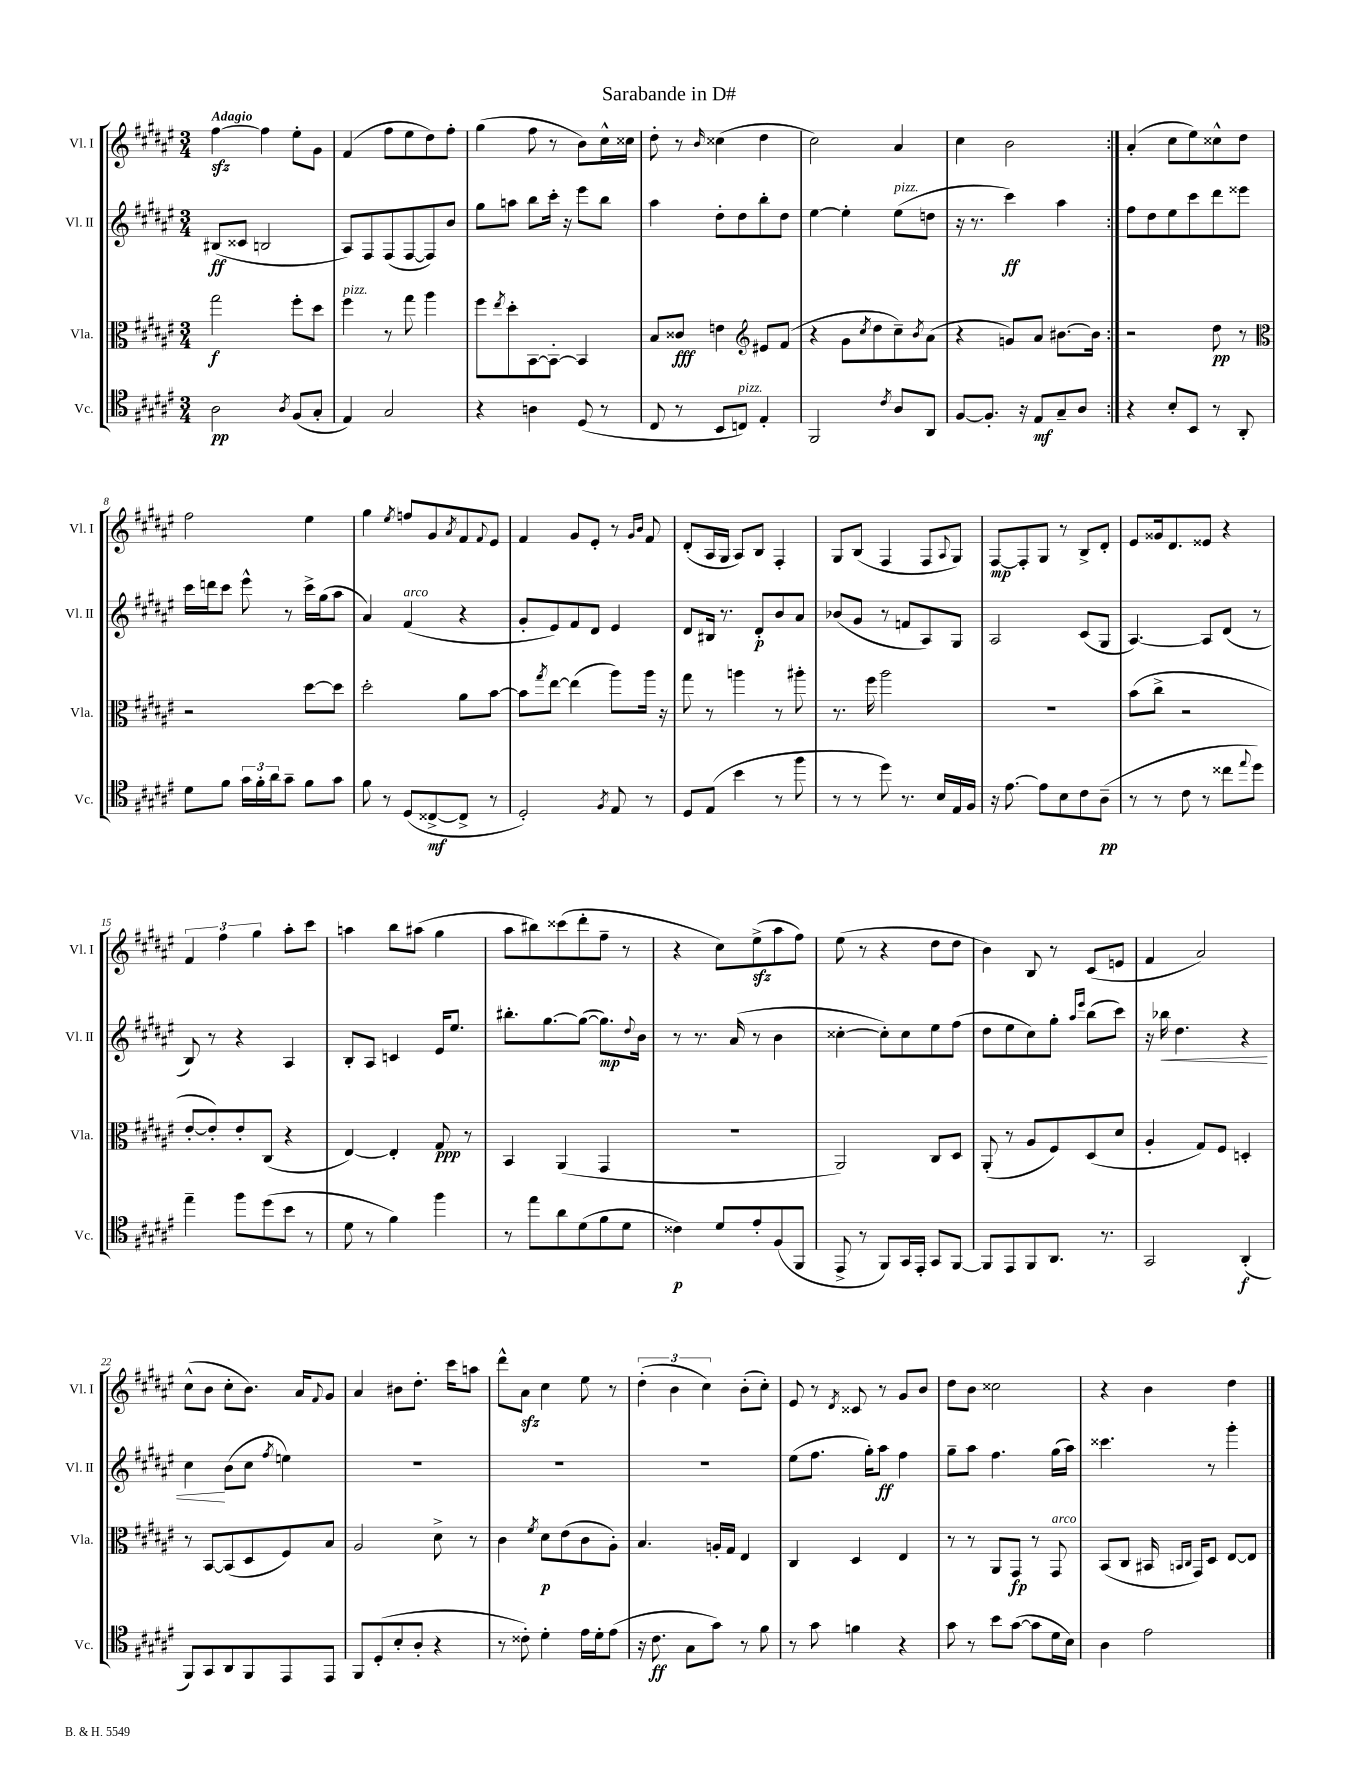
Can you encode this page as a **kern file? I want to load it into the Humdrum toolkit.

**kern	**kern	**kern	**kern
*staff4	*staff3	*staff2	*staff1
*clefC4	*clefC3	*clefG2	*clefG2
*k[f#c#g#d#a#e#]	*k[f#c#g#d#a#e#]	*k[f#c#g#d#a#e#]	*k[f#c#g#d#a#e#]
*M3/4	*M3/4	*M3/4	*M3/4
2A#\	2gg#\	(8B#/L	[4ff#\
.	.	8c##/J	.
.	.	2B/	4ff#\]
8qA#/	.	.	.
(8F#/L	8ff#'\L	.	8ee#'\L
8G#'/J	8dd#\J	.	8g#\J
=	=	=	=
4E#/)	4ff#\	8A#/L)	(4f#/
.	.	8F#/	.
2G#/	8r	(8F#/	8ff#\L
.	8gg#\	[8F#/	8ee#\
.	4aa#\	8F#/])	8dd#\)
.	.	8b/J	8ff#'\J
=	=	=	=
4r	8ff#\L	8gg#\L	(4gg#\
.	8qee#/	.	.
.	8dd#'\	8aa\J	.
4A\	[8BB\	8bb\L	8ff#\
.	8BB'\_J	16ccc#'\Jk	8r
.	.	16r	.
(8D#/	4BB/]	8eee#\L	8b\L)
8r	.	8bb\J	16cc#^^\L
.	.	.	16cc##\JJ
=	=	=	=
8C#/	8B/L	4aa#\	8dd#'\
8r	8c##/J	.	8r
.	.	.	16qqb/
8BB/L	4e\	8dd#'\L	(4cc##\
8C/J)	.	8dd#\	.
*	*clefG2	*	*
4E#'/	8e#/L	8bb'\	4dd#\
.	(8f#/J	8dd#\J	.
=	=	=	=
2FF#/	4r	[4ee#\	2cc#\)
.	8g#\L	4ee#'\]	.
.	8qcc#/	.	.
.	8dd#\	.	.
8qc#/	.	.	.
8A#/L	8cc#~\)	(8ee#\L	4a#/
.	8qb/	.	.
8AA#/J	(8a#\J	8dd\J	.
=	=	=	=
[8F#/L	4r	16r	4cc#\
.	.	8.r	.
8.F#'/]J	.	.	.
.	8g/L)	4ccc#\)	2b\
16r	.	.	.
8E#/L	8a#/J	.	.
8G#~/	[8.b#\L	4aa#\	.
8A#/J	.	.	.
.	16b#\]Jk	.	.
=:|!	=:|!	=:|!	=:|!
4r	2r	8ff#\L	(4a#'/
.	.	8dd#\	.
8B'/L	.	8ee#\	8cc#\L
8BB/J	.	8ccc#\	8ee#\)
8r	8dd#\	8ddd#\	8cc##^^\
8AA#'/	8r	8eee##\J	8dd#\J
=	=	=	=
*	*clefC3	*	*
8d#\L	2r	16ccc#\LL	2ff#\
.	.	16ddd\J	.
8f#\J	.	8ccc#\J	.
24g#\LL	.	8eee#^^\	.
24f#'\	.	.	.
24a#\J	.	.	.
8g#~\J	.	8r	.
8f#\L	[8dd#\L	16ccc#^\LL	4ee#\
.	.	(16gg#\J	.
8g#\J	8dd#\]J	8aa#\J	.
=	=	=	=
8f#\	2dd#'\	4a#/)	4gg#\
8r	.	.	.
.	.	.	8qee#/
(8D#/L	.	(4f#/	8ff/L
[8C##^/	.	.	8g#/
.	.	.	8qa#/
8C##^/]J	8a#\L	4r	8f#/
.	.	.	8qqf#/
8r	[8b\J	.	8e#/J
=	=	=	=
2D#'/)	8b\]L	8g#'/L	4f#/
.	8qgg#/	.	.
.	[8ee#\J	8e#/)	.
.	(4ee#\]	8f#/	8g#/L
.	.	8d#/J	8e#'/J
8qF#/	.	.	.
8E#/	8aa#\L)	4e#/	8r
.	.	.	16qqg#/LL
.	.	.	16qqb/JJ
8r	16aa#\Jk	.	8f#/
.	16r	.	.
=	=	=	=
8D#/L	8gg#\	8d#/L	(8d#'/L
(8E#/J	8r	16B#/Jk	16A#/L
.	.	8.r	16G#/JJ
4b\	4aa\	.	8A#/L)
.	.	8d#'/L	8B/J
8r	8r	8b/	4F#'/
8ff#\	8aa#'\	8a#/J	.
=	=	=	=
8r	8.r	(8b-/L	8G#/L
8r	.	8g#/J	(8B/J
.	16ff#\	.	.
8dd#\)	2aa#\	8r	4F#/
8.r	.	8f/L	.
.	.	8A#/)	8F#/L
16B/LL	.	.	.
.	.	.	8qqA#/
16E#/	.	8G#/J	8G#/J)
16F#/JJ	.	.	.
=	=	=	=
16r	2.r	2A#/	[8F#/L
[8.e#\	.	.	.
.	.	.	8F#'/]
8e#\]L	.	.	8G#/J
8B\	.	.	8r
8c#\	.	(8c#/L	8B^/L
(8A#~\J	.	8G#/J	8d#'/J
=	=	=	=
8r	(8b\L	[4.A#/)	8e#/L
8r	8cc#^\J	.	16g##/k
.	.	.	8.d#/
8c#\	2r	.	.
8r	.	8A#/]L	8e##/J
8cc##\L	.	(8d#/J	4r
8qqee#/	.	.	.
8dd#\J)	.	8r	.
=	=	=	=
4ee#~\	[8e#'/L	8B/)	6f#/
.	8e#'/])	8r	.
.	.	.	6ff#\
8ff#\L	8e#'/	4r	.
.	.	.	6gg#\
(8dd#\	(8C#/J	.	.
8b\J	4r	4A#/	8aa#'\L
8r	.	.	8ccc#\J
=	=	=	=
8d#\	[4E#/)	8B'/L	4aa\
8r	.	8A#/J	.
4f#\)	4E#'/]	4c/	8bb\L
.	.	.	(8aa#\J
4ff#\	8G#/	16e#/LK	4gg#\
.	.	8.ee#/J	.
.	8r	.	.
=	=	=	=
8r	4BB/	8.bb#'\L	8aa#\L
8ee#\L	.	.	8bb#\)
.	.	[8.gg#\	.
8a#\	(4AA#/	.	(8ccc##\
(8d#\	.	(8gg#\_J	8ddd#'\
8f#\	4GG#/	8.gg#\]L)	8ff#~\J
8d#\J	.	.	8r
.	.	8qqdd#/	.
.	.	16b\Jk	.
=	=	=	=
4c##\)	2.r	8r	4r
.	.	8.r	.
8d#/L	.	.	8cc#\L)
.	.	(16a#/	.
8e#'/	.	8r	(8ee#^\
(8F#/	.	4b\	8aa#\
8FF#/J	.	.	8ff#\J)
=	=	=	=
8EE#^/	2AA#/)	[4cc##'\	(8ee#\
8r	.	.	8r
8FF#/L)	.	8cc##'\]L)	4r
16GG#/L	.	8cc##\	.
16EE#'/JJ	.	.	.
8GG#/L	8C#/L	8ee#\	8dd#\L
[8FF#/J	8D#/J	(8ff#\J	8dd#\J
=	=	=	=
8FF#/]L	(8AA#'/	8dd#\L	4b\)
8EE#/	8r	8ee#\	.
8FF#/	8A#/L	8cc#\)	8B/
8.AA#/J	8F#/)	8gg#'\J	8r
.	.	16qqaa#/LL	.
.	.	16qqeee#/JJ	.
.	(8D#/	(8bb\L	(8c#/L
8.r	.	.	.
.	8d#/J	8ccc#\J)	8e/J
=	=	=	=
2GG#/	4A#'/	16r	4f#/
.	.	16bb-\	.
.	.	4.dd#\	.
.	8G#/L)	.	2a#/)
.	8F#/J	.	.
(4AA#'/	4D'/	4r	.
=	=	=	=
8FF#/L)	8r	4cc#\	(8cc#^^\L
8GG#/	[8BB/L	.	8b\J
8AA#/	(8BB/]	(8b\L	8cc#'\L
8FF#/	8D#/	8cc#\J	8.b\J)
.	.	8qff#/	.
8EE#/	8F#/)	4ee\)	.
.	.	.	16a#/LK
.	.	.	8qqf#/
8EE#/J	8B/J	.	8g#/J
=	=	=	=
8FF#/L	2A#/	2.r	4a#/
(8D#'/	.	.	.
8B'/	.	.	8b#\L
8A#'/J	.	.	8.dd#'\J
4r	8d#^\	.	.
.	.	.	16ccc#\LK
.	8r	.	8aa\J
=	=	=	=
8r	4c#\	2.r	8ddd#^^\L
8c##'\)	.	.	8a#\J
.	8qf#/	.	.
4d#'\	8d#\L	.	4cc#\
.	(8e#\	.	.
16e#\LL	8c#\	.	8ee#\
16d#'\J	.	.	.
(8e#\J	8A#'\J)	.	8r
=	=	=	=
16r	4.B/	2.r	(6dd#'\
8.c#\	.	.	.
.	.	.	6b\
8G#\L	.	.	.
.	.	.	6cc#\)
8g#\J)	16A'/LL	.	.
.	16G#/JJ	.	.
8r	4E#/	.	(8b'\L
8f#\	.	.	8cc#'\J)
=	=	=	=
8r	4C#/	(8ee#\L	8e#/
8g#\	.	8.ff#\J	8r
.	.	.	8qd#/
4f\	4D#/	.	8c##/
.	.	16gg#'\LK)	.
.	.	8aa#\J	8r
4r	4E#/	4ff#\	8g#/L
.	.	.	8b/J
=	=	=	=
8g#\	8r	8gg#~\L	8dd#\L
8r	8r	8aa#\J	8b\J
8b\L	8AA#/L	4.ff#\	2cc##\
([8g#\J	8GG#/J	.	.
8g#\]L	8r	.	.
16d#\L	8GG#/	(16gg#\LL	.
16B\JJ)	.	16aa#\JJ)	.
=	=	=	=
4A#\	(8BB/L	4.ccc##\	4r
.	8C#/J	.	.
2e#\	16BB#/	.	4b\
.	16qqBB/LL	.	.
.	16qqC#/JJ	.	.
.	16GG#/LK)	.	.
.	8D#/J	8r	.
.	[8E#/L	4ggg#'\	4dd#\
.	8E#/]J	.	.
==	==	==	==
*-	*-	*-	*-
